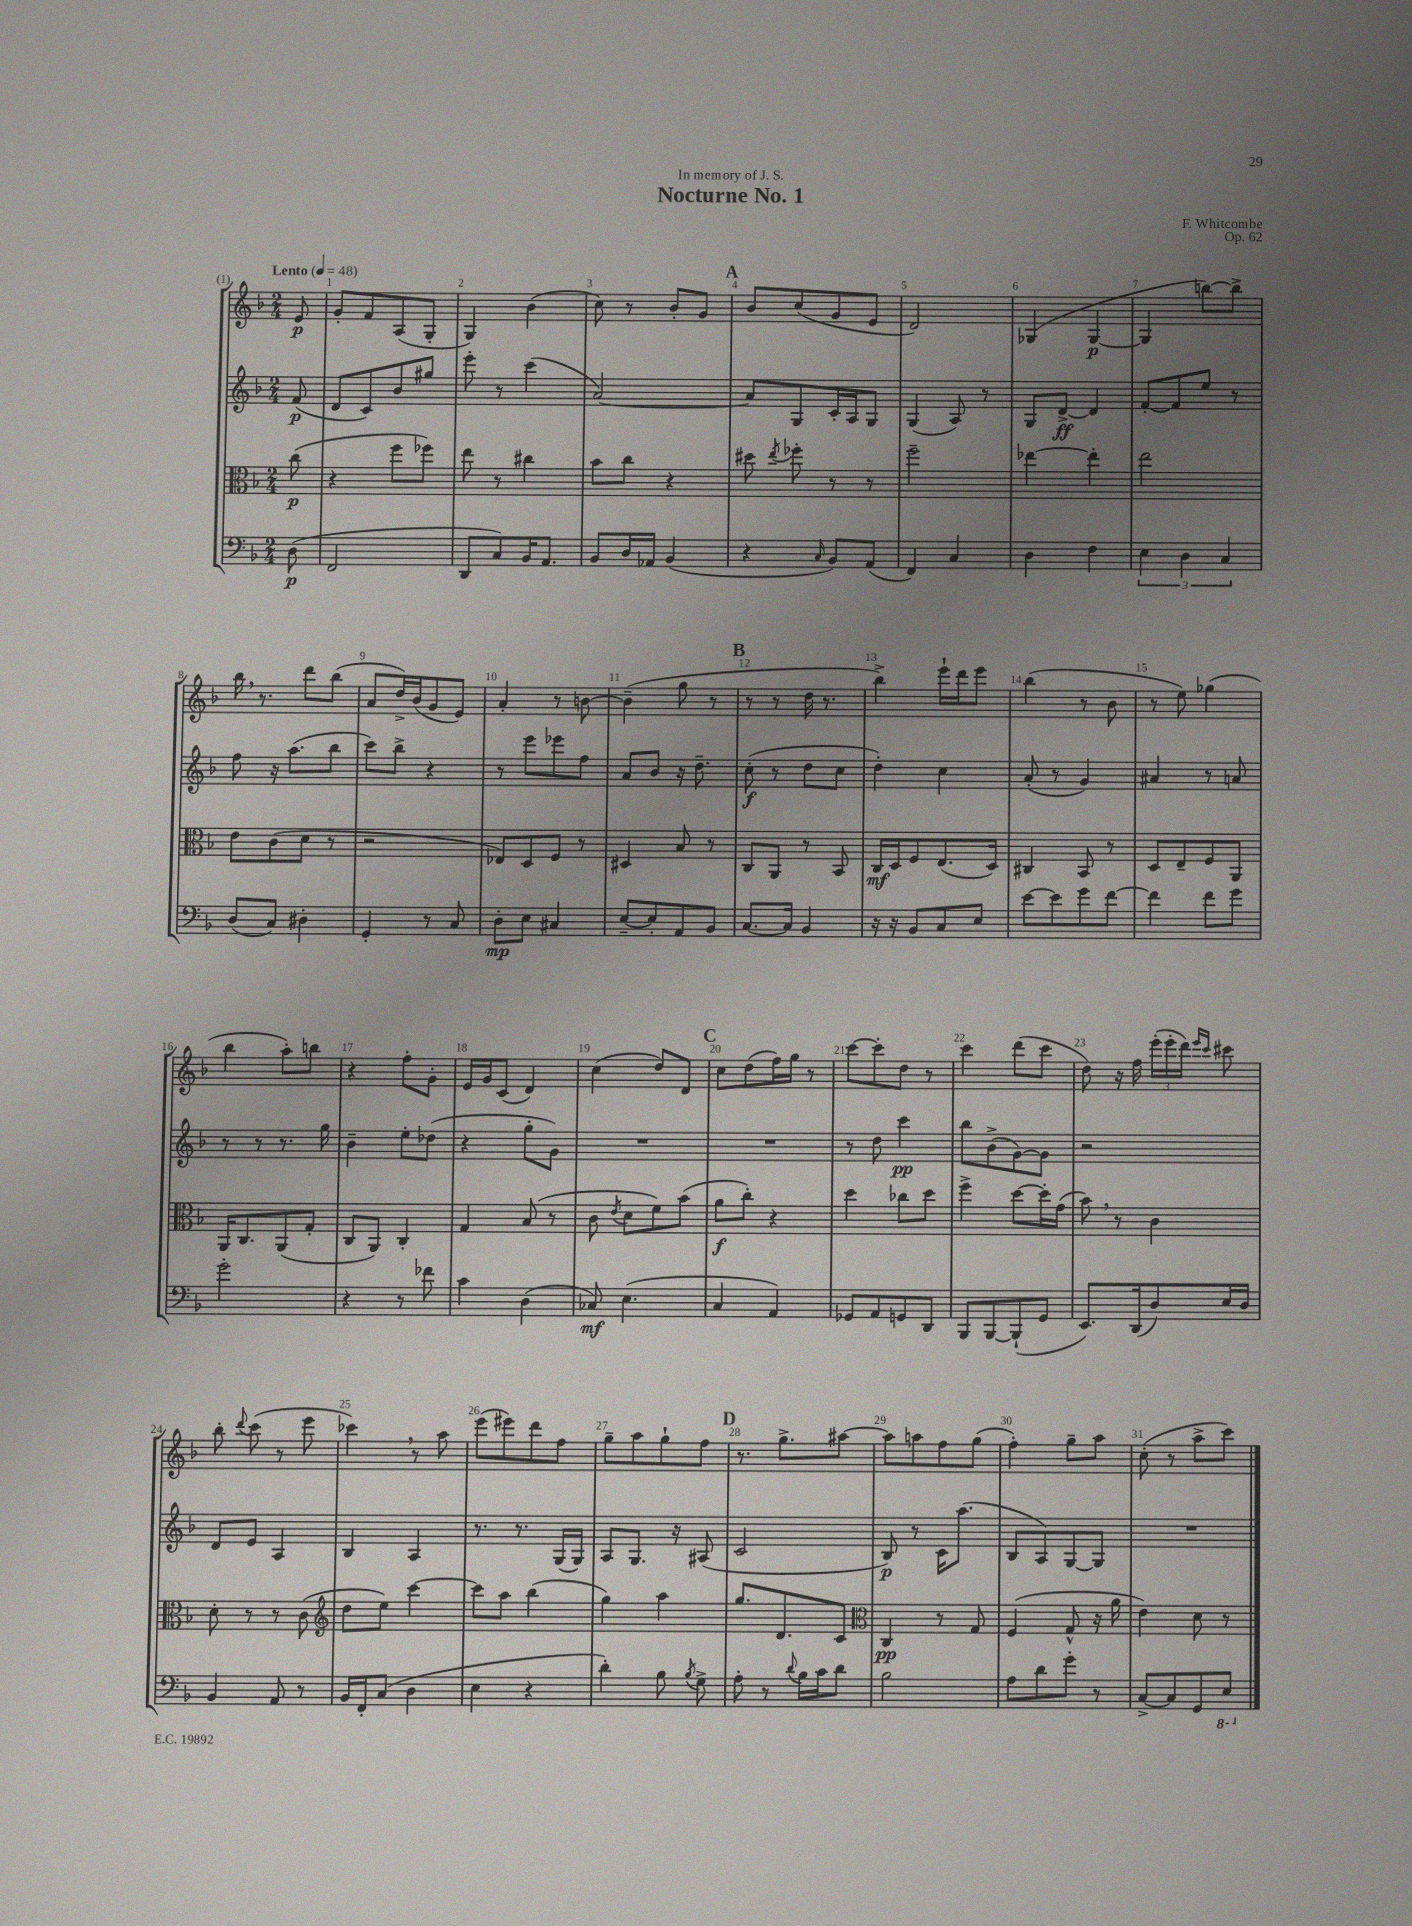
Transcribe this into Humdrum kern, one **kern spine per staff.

**kern	**kern	**kern	**kern
*staff4	*staff3	*staff2	*staff1
*clefF4	*clefC3	*clefG2	*clefG2
*k[b-]	*k[b-]	*k[b-]	*k[b-]
*M2/4	*M2/4	*M2/4	*M2/4
*MM48	*MM48	*MM48	*MM48
(8D	(8cc	(8f	8e
=	=	=	=
2FF	4r	8d	8g'
.	.	8c)	8f
.	8ff	8b-	(8A
.	8ff-)	8gg#	8G'
=	=	=	=
8DD	8ee	8eee'	4G)
8C)	8r	8r	.
16BB-	4cc#	(4ccc	(4b-
8.AA	.	.	.
=	=	=	=
8BB-	8b-	[2a)	8cc)
16D	8cc	.	8r
16AA-	.	.	.
(4BB-	4r	.	8b-'
.	.	.	8g
=	=	=	=
4r	8dd#	8a]	8b-
.	8qee	.	.
.	8ff-'	8G	(8cc
16qqC	.	.	.
8BB-)	8r	16c'	8g
.	.	16A	.
(8AA	8r	8G	8e
=	=	=	=
4FF)	2ff~	(4G	2d)
4C	.	8A)	.
.	.	8r	.
=	=	=	=
4D	[4ee-	8G	(4G-
.	.	[8d^	.
4F	4ee-']	4d]	[4G-
=	=	=	=
6E	2ee	[8f'	4G-]
.	.	8f]	.
6D	.	.	.
.	.	8ee	[8bb)
6C	.	.	.
.	.	8r	8bb^]
=	=	=	=
(8D	8e	8ff	16bb-
.	.	.	8.r
8C)	(8c	16r	.
.	.	(8.aa	.
4D#'	8d	.	8ddd
.	8r	8bb-	(8bb-
=	=	=	=
4GG'	2r	8ccc)	8a
.	.	8bb-^	16dd^)
.	.	.	(16b-
8r	.	4r	8g
8C	.	.	8e)
=	=	=	=
8D'	8E-)	8r	4a'
8E	8D	8eee	.
4C#	8F	8eee-	8r
.	8r	8ff	[8b
=	=	=	=
[8E~	4D#	8a	(4b~]
8E']	.	8b-	.
8AA	8B-	16r	8gg
.	.	8.dd~	.
8BB-	8r	.	8r
=	=	=	=
[8.C	8C	(8cc'	8r
.	8AA	8r	8r
16C]	.	.	.
4BB-	8r	8dd	16dd
.	.	.	8.r
.	8BB-	8cc	.
=	=	=	=
16r	16C	4dd')	4bb-^)
16r	16D	.	.
8BB-	8F	.	.
8C	(8.E	4cc	16eee`
.	.	.	16ddd
8E	.	.	8eee
.	16D)	.	.
=	=	=	=
[8e	4C#	(8a'	(4bb-
8e]	.	8r	.
8g	8BB-	4g)	8r
[8f	8r	.	8b-
=	=	=	=
4f]	8D	4a#	8r
.	8E~	.	8ee)
8f	8F	8r	(4gg-
8g	8AA	8a	.
=	=	=	=
2g'	16AA	8r	4bb-
.	8.C	.	.
.	.	8r	.
.	(8AA	8.r	8aa')
.	8G'	.	8bb
.	.	16gg	.
=	=	=	=
4r	8C	4b-~	4r
.	8AA)	.	.
8r	4C'	8ee'	8ff'
8f-	.	(8dd-	8g'
=	=	=	=
4c	4G	4r	16e
.	.	.	16g
.	.	.	(8c
(4D	(8B-	8gg'	4d)
.	8r	8g)	.
=	=	=	=
8C-)	8c	2r	(4cc
.	8qe	.	.
(4.E	8d	.	.
.	8f)	.	8dd)
.	(8b-	.	8d
=	=	=	=
4C	8a	2r	8cc
.	8cc')	.	(8dd
4AA)	4r	.	16ff)
.	.	.	16gg
.	.	.	8r
=	=	=	=
8GG-	4dd	8r	[8ccc
8AA	.	8dd	8ccc']
8GG	8cc-	4ccc	8dd
8DD	8dd	.	8r
=	=	=	=
8BBB-	4ff^	8bb-	4ccc
[8BBB-	.	(8b-^	.
(8BBB-`]	[8dd	[8g)	(8ddd
8GG	16dd']	8g]	8ccc
.	(16g	.	.
=	=	=	=
8.EE)	8b-)	2r	8dd)
.	8r	.	16r
(16DD	.	.	16ff
8D)	4c	.	(24eee'
.	.	.	24eee'
.	.	.	24ddd)
.	.	.	16qqeee
.	.	.	16qqccc
16E	.	.	8ccc#
16D	.	.	.
=	=	=	=
4BB-	8d'	8d	8bb-'
.	.	.	8qqddd
.	8r	8e	(8ccc
8AA	8r	4A	8r
8r	(8c	.	8eee
=	=	=	=
*	*clefG2	*	*
16BB-	8dd	4B-	4ccc-)
16FF'	.	.	.
(8C	8ee)	.	.
4D	[4ccc	4A	8r
.	.	.	8aa
=	=	=	=
4E	8ccc]	8.r	(8eee
.	8aa	.	8eee#)
.	.	8.r	.
4r	(4bb-	.	8ddd
.	.	(16G	8ff
.	.	16G)	.
=	=	=	=
4d')	4gg)	8A	8gg~
.	.	8.G	8aa
8B-	4aa	.	8gg`
.	.	16r	.
8qB-	.	.	.
8G^	.	(8A#	8ff
=	=	=	=
8A'	8.gg	2c	8.r
8r	.	.	.
.	8.d	.	8.gg^
8qqd	.	.	.
16B-	.	.	.
16c	.	.	.
8d	8c	.	[8aa#
=	=	=	=
*	*clefC3	*	*
2B-	4C	8B-)	8aa#]
.	.	8r	8aa
.	8r	16c	8ff
.	.	(8.aa	.
.	8G	.	(8gg
=	=	=	=
8A	(4F	8B-	4ff')
8d	.	8A)	.
8g'	8G^^	[8G	8gg~
8r	16r	8G]	8aa
.	16a	.	.
=	=	=	=
[8C^	4e)	2r	(8cc'
8C]	.	.	8r
8GG	8d	.	8aa^
8EE	8r	.	8ccc)
==	==	==	==
*-	*-	*-	*-
